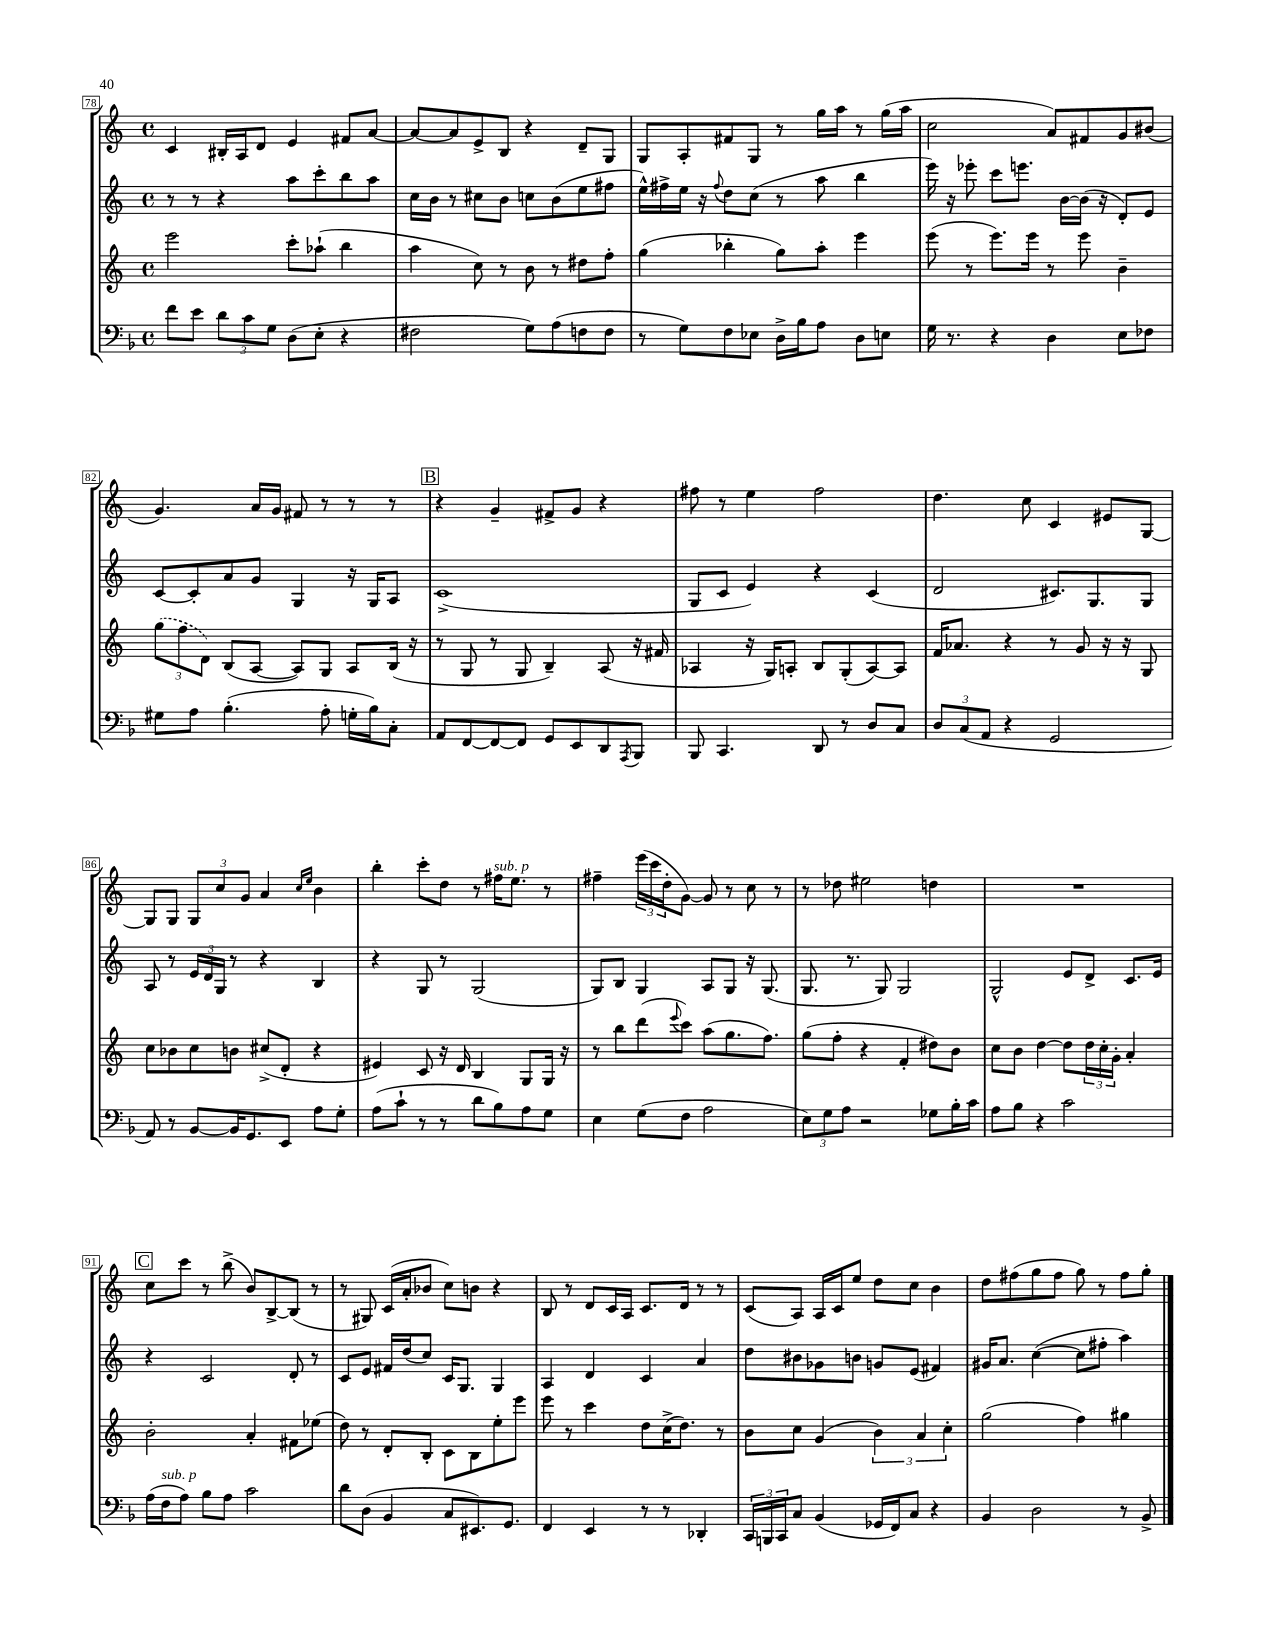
<<
\new StaffGroup <<
\new Staff = "s0" {
    \clef treble \key c \major \defaultTimeSignature \time 4/4
    c'4 bis16-. a16 d'8 e'4 fis'8 a'8~ |
    a'8~ a'8 e'8-> b8 r4 d'8-- g8 |
    g8 a8-. fis'8 g8 r8 g''16 a''16 r8 g''16( a''16 |
    c''2 a'8) fis'8 g'8 bis'8( |
    g'4.) a'16 g'16 fis'8 r8 r8 r8 |
    \mark \markup { \box "B" } r4 g'4-- fis'8-> g'8 r4 |
    fis''8 r8 e''4 fis''2 |
    d''4. c''8 c'4 eis'8 g8~ |
    g8 g8 \tuplet 3/2 { g8 c''8 g'8 } a'4 \grace { c''16 e''16 } b'4 |
    b''4-. c'''8-. d''8 r8 fis''16^\markup { \italic "sub. p" } e''8. r8 |
    fis''4-- \tuplet 3/2 { e'''16( c'''16 d''16-. } g'8~) g'8 r8 c''8 r8 |
    r8 des''8 eis''2 d''4 |
    R1 |
    \mark \markup { \box "C" } c''8 c'''8 r8 b''8->( b'8) b8~-> b8( r8 |
    r8 gis8) c'16( a'16-. bes'8 c''8) b'8 r4 |
    b8 r8 d'8 c'16 a16 c'8. d'16 r8 r8 |
    c'8( a8) a16 c'16 e''8 d''8 c''8 b'4 |
    d''8 fis''8( g''8 fis''8 g''8) r8 fis''8 g''8-. \bar "|." |
}
\new Staff = "s1" {
    \clef treble \key c \major \defaultTimeSignature \time 4/4
    r8 r8 r4 a''8 c'''8-. b''8 a''8 |
    c''16 b'16 r8 cis''8 b'8 c''8 b'8( e''8 fis''8 |
    e''16-^) fis''16-> e''16 r16 \appoggiatura { fis''8 } d''8 c''8( r8 a''8 b''4 |
    e'''16) r16 ees'''8-. c'''8 e'''8. b'16~ b'16( r16 d'8-.) e'8 |
    c'8~ c'8-. a'8 g'8 g4 r16 g16 a8 |
    \mark \markup { \box "B" } c'1->( |
    g8 c'8 e'4) r4 c'4( |
    d'2 cis'8.) g8. g8 |
    a8 r8 \tuplet 3/2 { e'16 d'16 g16 } r8 r4 b4 |
    r4 g8 r8 g2( |
    g8) b8 g4 a8 g8 r16 g8.( |
    g8. r8. g8) g2 |
    g2-^ e'8 d'8-> c'8. e'16 |
    \mark \markup { \box "C" } r4 c'2 d'8-. r8 |
    c'8 e'8 fis'16 d''16( c''8) c'16 g8. g4 |
    a4 d'4 c'4 a'4 |
    d''8 bis'8 ges'8 b'8 g'8 e'8( fis'4) |
    gis'16 a'8. c''4~( c''8 fis''8-. a''4) \bar "|." |
}
\new Staff = "s2" {
    \clef treble \key c \major \defaultTimeSignature \time 4/4
    e'''2 c'''8-. aes''8-!( b''4 |
    a''4 c''8) r8 b'8 r8 dis''8 f''8-. |
    g''4( bes''4-. g''8) a''8-. e'''4 |
    e'''8( r8 e'''8.) e'''16 r8 e'''8 b'4-- |
    \tuplet 3/2 { \once \slurDashed g''8( f''8 d'8) } b8( a8~ a8) g8 a8 b16( r16 |
    \mark \markup { \box "B" } r8 g8 r8 g8 b4--) a8( r16 fis'16 |
    aes4 r16 g16) a8-. b8 g8-.( a8~) a8 |
    f'16 aes'8. r4 r8 g'8 r16 r16 g8 |
    c''8 bes'8 c''8 b'8 cis''8->( d'8-. r4 |
    eis'4) c'8 r16 d'16 b4 g8 g16 r16 |
    r8 b''8 d'''8( \appoggiatura { e'''8 } c'''8) a''8( g''8. f''8.) |
    g''8( f''8-. r4 f'4-. dis''8) b'8 |
    c''8 b'8 d''4~ d''8 \tuplet 3/2 { d''16 c''16-. g'16-. } a'4-. |
    \mark \markup { \box "C" } b'2-. a'4-. fis'8 ees''8( |
    d''8) r8 d'8-. b8-. c'8 b8 e''8-. e'''8 |
    e'''8 r8 c'''4 d''8 c''16->( d''8.) r8 |
    b'8 c''8 g'4( \tuplet 3/2 { b'4) a'4 c''4-. } |
    g''2( f''4) gis''4 \bar "|." |
}
\new Staff = "s3" {
    \clef bass \key f \major \defaultTimeSignature \time 4/4
    f'8 e'8 \tuplet 3/2 { d'8 c'8 g8 } d8( e8-. r4 |
    fis2 g8) a8( f8 f8 |
    r8 g8) f8 ees8 d16-> bes16 a8 d8 e8 |
    g16 r8. r4 d4 e8 fes8 |
    gis8 a8 bes4.-.( a8-. g16-. bes16) c8-. |
    \mark \markup { \box "B" } a,8 f,8~ f,8~ f,8 g,8 e,8 d,8 \acciaccatura { a,,8 } bes,,8 |
    bes,,8 c,4. d,8 r8 d8 c8 |
    \tuplet 3/2 { d8 c8( a,8 } r4 g,2 |
    a,8) r8 bes,8~ bes,16 g,8. e,8 a8 g8-. |
    a8( c'8-! r8 r8 d'8 bes8) a8 g8 |
    e4 g8( f8 a2 |
    \tuplet 3/2 { e8) g8 a8 } r2 ges8 bes16-. c'16 |
    a8 bes8 r4 c'2 |
    \mark \markup { \box "C" } a16( f16^\markup { \italic "sub. p" } a8) bes8 a8 c'2 |
    d'8 d8( bes,4 c8 eis,8.) g,8. |
    f,4 e,4 r8 r8 des,4-. |
    \tuplet 3/2 { c,16 b,,16 c,16 } c8 bes,4( ges,16 f,16) c8 r4 |
    bes,4 d2 r8 bes,8-> \bar "|." |
}
>>
>>
\layout { \context { \Score currentBarNumber = #78 \override BarNumber.stencil = #(make-stencil-boxer 0.1 0.3 ly:text-interface::print) } }
